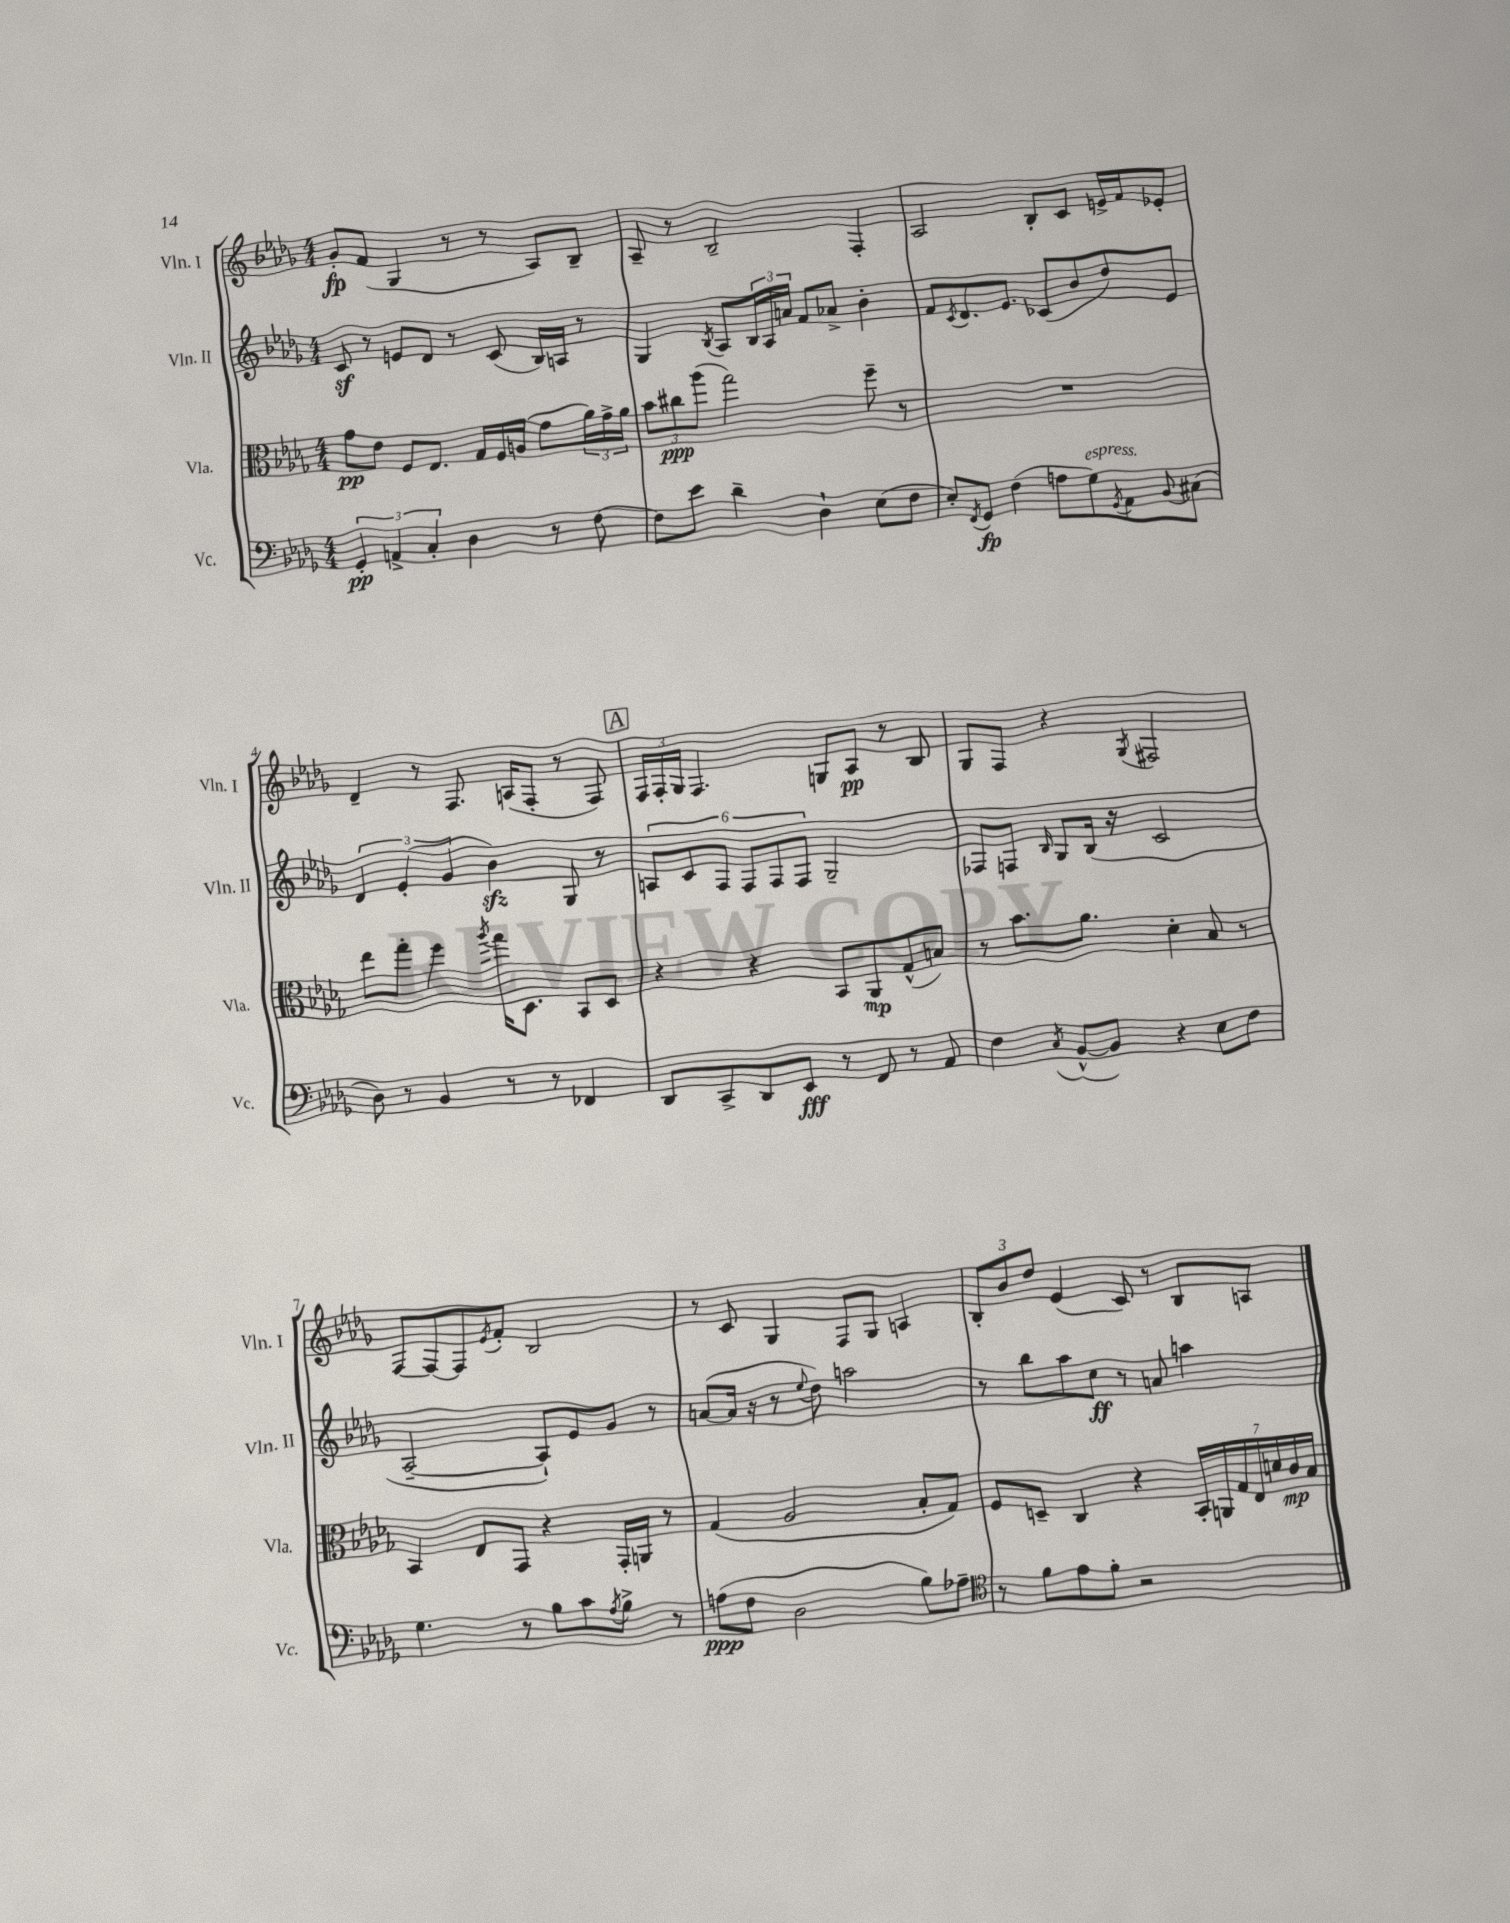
<<
\new StaffGroup <<
\new Staff = "s0" \with { instrumentName = "Vln. I" shortInstrumentName = "Vln. I" } {
    \clef treble \key des \major \numericTimeSignature \time 4/4
    ges'8-.\fp f'8( ges4 r8 r8 aes8) bes8-- |
    aes8-- r8 bes2-- f4-. |
    aes2 bes8-. c'8 e'16-> f'16 ees'8-. |
    des'4-- r8 f8. a16( f8-. r8 f8) |
    \mark \markup { \box "A" } \tuplet 3/2 { f16 f16-. ges16 } f4. g8 aes8\pp r8 bes8 |
    ges8 f8 r4 \acciaccatura { ges8 } fis2 |
    f8~ f8~ f8 \acciaccatura { ees'8 } f'8-. bes2 |
    r8 c'8 ges4 f8 ges8 a4 |
    \tuplet 3/2 { bes8-. bes'8 des''8 } ees'4( c'8) r8 bes8 a8 \bar "|." |
}
\new Staff = "s1" \with { instrumentName = "Vln. II" shortInstrumentName = "Vln. II" } {
    \clef treble \key des \major \numericTimeSignature \time 4/4
    c'8\sf r8 e'8 des'8 r8 c'8( bes16) a16 r8 |
    ges4 \acciaccatura { bes8 } aes8 \tuplet 3/2 { bes16 aes16 a'16 } f'8 aes'8-> bes'4-. |
    f'8 \acciaccatura { c'8 } des'8. ees'8. ces'8( bes'8 des''8) ees'8 |
    \tuplet 3/2 { des'4 ees'4-.( ges'4 } bes'4\sfz) ges8 r8 |
    \mark \markup { \box "A" } \tuplet 6/4 { a8 c'8 f8 f8 f8 f8 } ges2-- |
    fes8 f8 \grace { bes16 } ges8 bes16( r16 c'2 |
    aes2~-- aes8-!) ees'8 ges'8 r8 |
    a'8~( a'16 r16 r8 \appoggiatura { ees''8 } des''8) a''2 |
    r8 bes''8 aes''8 c''8\ff r8 a'8 a''4 \bar "|." |
}
\new Staff = "s2" \with { instrumentName = "Vla." shortInstrumentName = "Vla." } {
    \clef alto \key des \major \numericTimeSignature \time 4/4
    ges'8\pp ees'8 f8 ees8. ges16 f16 a16( ges'8 \tuplet 3/2 { aes'16) ges'16-> aes'16 } |
    \tuplet 3/2 { bes'8 cis''8\ppp aes''8( } ges''2) f''8-- r8 |
    R1 |
    ees''8 ges''8-. f''4 \acciaccatura { aes''8 } ges''16 des8. bes,8 des8 |
    \mark \markup { \box "A" } r4 r4 bes,8 aes,8\mp ges8-^( b8) |
    r8 bes'8. aes'8. des'4-. bes8 r8 |
    bes,4 ees8 ges,8 r4 ges,16-. a,16 r8 |
    ges4( aes2 bes8-. ges8) |
    f8 d8-- c4 r4 \tuplet 7/4 { bes,16-. a,16 ges16 ees16 d'16 c'16\mp bes16 } \bar "|." |
}
\new Staff = "s3" \with { instrumentName = "Vc." shortInstrumentName = "Vc." } {
    \clef bass \key des \major \numericTimeSignature \time 4/4
    \tuplet 3/2 { ges,4-.\pp a,4-> c4-. } des4 r8 f8~ |
    f8 ees'8 des'4-- des4-! ees8( f8 |
    ees8-.) \acciaccatura { f,8 } ges,8\fp f4( a8 ges8^\markup { \italic "espress." }) \acciaccatura { ges,8 } aes,8 \appoggiatura { bes,8 } cis8( |
    des8) r8 bes,4 r8 r8 fes,4 |
    \mark \markup { \box "A" } des,8 c,8-> des,8 ees,8\fff r8 f,8 r8 aes,8 |
    f4 \acciaccatura { c8 } bes,8~-^( bes,8) r4 ees8 f8 |
    ges4. r8 bes8 c'8 \acciaccatura { aes8 } bes8-> r8 |
    a8\ppp( f8 des2 bes8) aes8-- |
    \clef tenor r8 f'8 ees'8 f'8-. r2 \bar "|." |
}
>>
>>
